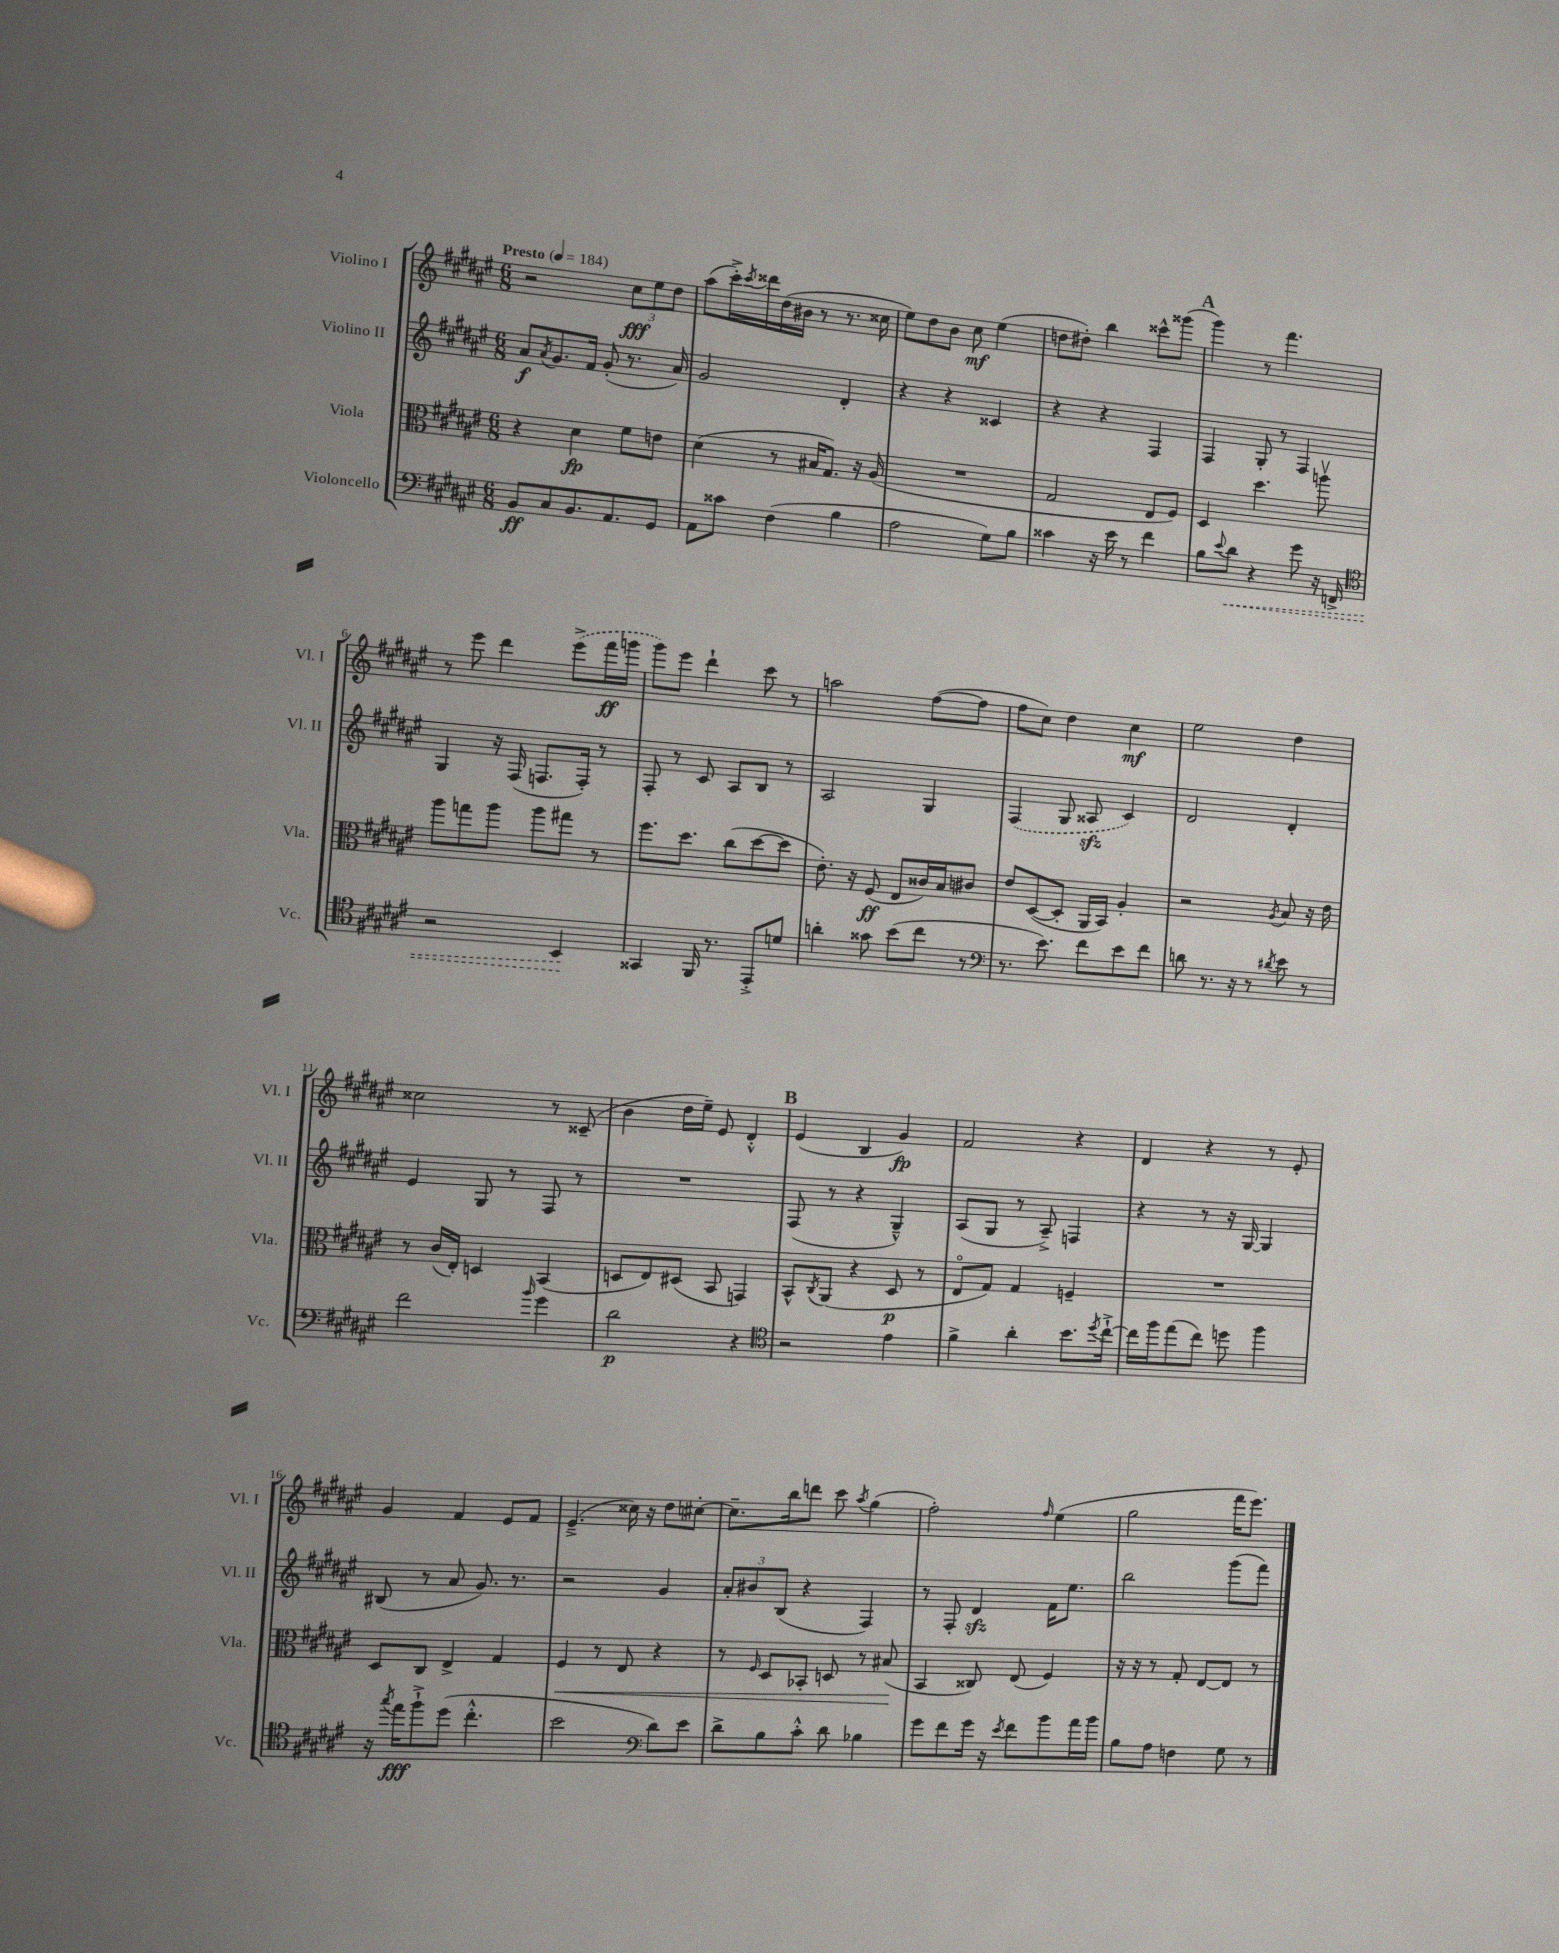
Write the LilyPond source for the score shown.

<<
\new StaffGroup <<
\new Staff = "s0" \with { instrumentName = "Violino I" shortInstrumentName = "Vl. I" } {
    \clef treble \key fis \major \numericTimeSignature \time 6/8 \tempo "Presto" 4 = 184
    r2 \tuplet 3/2 { cis''8\fff eis''8 dis''8 } |
    ais''8( cis'''16-.->) \acciaccatura { cis'''8 } disis'''16 dis''16( bis'16 r8 r8. cisis''16 |
    eis''8) dis''8 b'8 cis''8\mf eis''4( |
    d''8 dis''8-.) b''4 cisis'''8-^ gisis'''8( |
    \mark \markup { \bold "A" } gis'''4) r8 fis'''4. |
    r8 eis'''8 dis'''4 \once \slurDashed eis'''8->( fis'''16\ff g'''16 |
    gis'''8) eis'''8 dis'''4-! cis'''8 r8 |
    a''2 fis''8~( fis''8 |
    fis''8 cis''8) dis''4 cis''4\mf |
    eis''2 dis''4 |
    cisis''2 r8 cisis'8--( |
    b'4 dis''16 eis''16--) eis'8 dis'4-.-^ |
    \mark \markup { \bold "B" } eis'4( b4 gis'4\fp) |
    fis'2 r4 |
    dis'4 r4 r8 eis'8-. |
    gis'4 fis'4 eis'8 fis'8 |
    eis'4.--->( cisis''16) r16 dis''8 cis''8~-. |
    cis''8.-- b''16 d'''8 cis'''8 \acciaccatura { ais''8 } gis''4( |
    fis''2-.) \grace { fis''16 } eis''4( |
    gis''2 fis'''16 eis'''8.) \bar "|." |
}
\new Staff = "s1" \with { instrumentName = "Violino II" shortInstrumentName = "Vl. II" } {
    \clef treble \key fis \major \numericTimeSignature \time 6/8
    ais'8\f \acciaccatura { ais'8 } gis'8. fis'16 gis'8-.( r8. ais'16) |
    gis'2 dis'4-. |
    r4 r4 cisis'4 |
    r4 r4 fis4 |
    \mark \markup { \bold "A" } fis4 gis8-. r8 fis4 |
    gis4 r16 fis16( f8. f16-.) r8 |
    fis8-. r8 cis'8 ais8 b8 r8 |
    ais2 gis4 |
    \once \slurDashed fis4( gis8 aisis8\sfz cis'4) |
    dis'2 dis'4-. |
    eis'4 gis8 r8 fis8 r8 |
    R2. |
    \mark \markup { \bold "B" } fis8( r8 r4 gis4---^) |
    ais8( gis8 r8 ais8--->) f4 |
    r4 r8 r16 gis16~ gis4 |
    bis8( r8 ais'8 gis'8.) r8. |
    r2 gis'4 |
    \tuplet 3/2 { ais'8-. bis'8 b8( } r4 fis4) |
    r8 fis8-. dis'4\sfz fis'16 eis''8. |
    b''2 gis'''8( fis'''8) \bar "|." |
}
\new Staff = "s2" \with { instrumentName = "Viola" shortInstrumentName = "Vla." } {
    \clef alto \key fis \major \numericTimeSignature \time 6/8
    r4 dis'4\fp fis'8 e'8 |
    dis'4( r8 bis16 gis8.) r16 ais16( |
    R2. |
    gis2 eis8 fis8) |
    \mark \markup { \bold "A" } dis4 dis''4. a''8\upbow |
    ais''8 g''8 ais''8 ais''8 gis''8 r8 |
    fis''8. dis''8. cis''8( dis''8~ dis''8 |
    eis'8.-.) r16 fis8\ff( eis8 cisis'16) b16 cis'8 |
    eis'8 dis8~( dis8-. ais,16 b,16) ais4-. |
    r2 \acciaccatura { ais8 } b8 r16 eis'16 |
    r8 cis'16( eis16-.) d4 b,4( |
    d8 eis8) dis8( b,8 g,4) |
    \mark \markup { \bold "B" } b,8-^ \acciaccatura { cis8 } ais,8( r4 dis8\p r8 |
    eis8\flageolet gis8) gis4 f4-- |
    R2. |
    dis8 cis8 eis4-> gis4 |
    fis4\< r8 eis8 r4 |
    r8 \grace { fis16 } dis8 bes,8-. d8 r8 bis8\!( |
    b,4 cisis8) eis8( fis4) |
    r16 r16 r8 gis8-. eis8~ eis8 r8 \bar "|." |
}
\new Staff = "s3" \with { instrumentName = "Violoncello" shortInstrumentName = "Vc." } {
    \clef bass \key fis \major \numericTimeSignature \time 6/8
    b,8\ff cis8 b,8. ais,8. gis,8 |
    ais,8 cisis'8 fis4( b4 |
    ais2 gis8) b8 |
    cisis'4 r16 eis'16 r8 fis'4 |
    \mark \markup { \bold "A" } b8 \appoggiatura { eis'8 } \once \override Hairpin.style = #'dashed-line dis'8\< r4 gis'8 r16 f,16-> |
    \clef tenor r2 b,4\! |
    gisis,4 fis,16 r8. eis,8-.-> d'8 |
    a'4-. gisis'8 b'8( cis''8 r8 |
    \clef bass r8. eis'8.) fis'8 eis'8 fis'8 |
    d'8 r8. r16 r8 \acciaccatura { dis'8 } eis'8 r8 |
    fis'2 \grace { b'16 } gis'4 |
    dis'2\p r4 |
    \mark \markup { \bold "B" } \clef tenor r2 eis'4 |
    fis'4-> ais'4-. b'8. \acciaccatura { dis''8 } cis''16~-!-> |
    cis''16 fis''16 eis''8( cis''8) d''8 fis''4 |
    r16 \acciaccatura { gis''8 } eis''16\fff fis''8-!-> dis''8( cis''4.-.-^ |
    b'2 \clef bass dis'8) eis'8 |
    dis'8-> b8 cis'8-.-^ dis'8 bes4 |
    gis'8 fis'8 gis'16 r16 \acciaccatura { eis'8 } fis'8 b'8 ais'16 b'16 |
    b8 ais8 f4 gis8 r8 \bar "|." |
}
>>
>>
